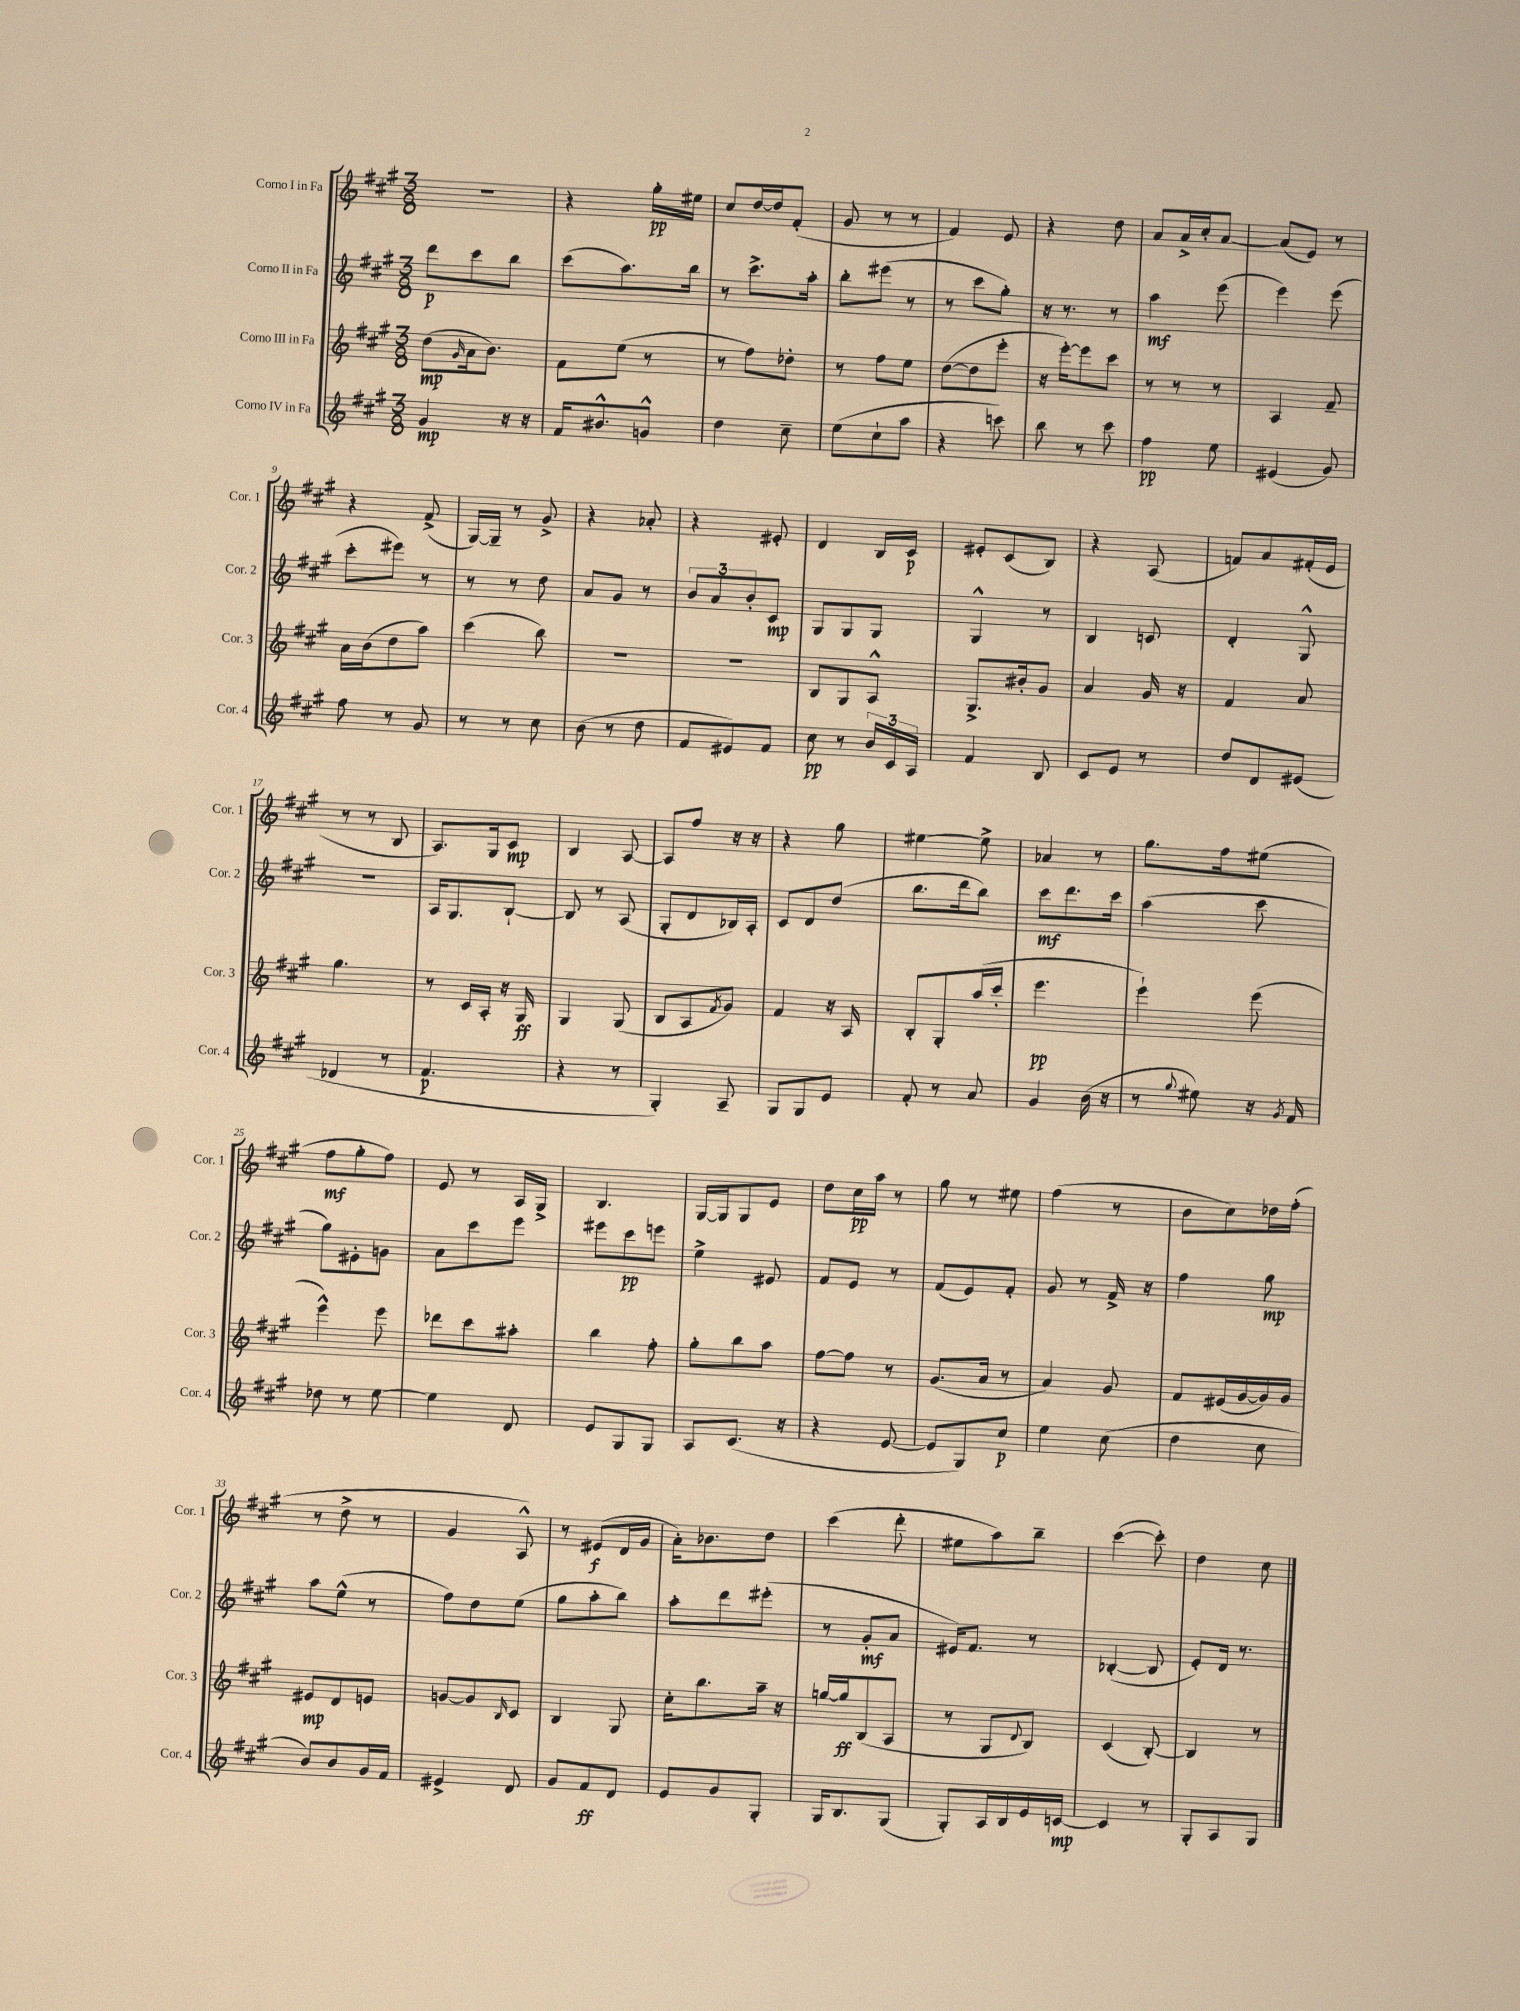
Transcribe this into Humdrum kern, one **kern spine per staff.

**kern	**kern	**kern	**kern
*staff4	*staff3	*staff2	*staff1
*clefG2	*clefG2	*clefG2	*clefG2
*k[f#c#g#]	*k[f#c#g#]	*k[f#c#g#]	*k[f#c#g#]
*M3/8	*M3/8	*M3/8	*M3/8
4g#/	(8dd\L	8ddd\L	4.r
.	16qqg#/	.	.
.	16a\k	8ccc#\	.
.	8.b\J)	.	.
16r	.	8bb\J	.
16r	.	.	.
=	=	=	=
16f#/LK	8f#\L	(8ccc#\L	4r
8.b#^^/	.	.	.
.	(8ee\J	8.aa\)	.
8g^^/J	8r	.	16gg#'\LL
.	.	16bb\Jk	16ee#\JJ
=	=	=	=
4dd\	8r	8r	8cc#/L
.	8ff#\L)	8.ccc#^\L	[16dd/L
.	.	.	16dd/]J
8cc#~\	8dd-'\J	.	(8f#'/J
.	.	16aa'\Jk	.
=	=	=	=
(8ee\L	8r	8bb'\L	8g#/
8cc#`\	8ff#\L	(8eee#\J	8r
8aa\J	8ee\J	8r	8r
=	=	=	=
4r	([8dd\L	8r	4f#/)
.	8dd\]	8ccc#\L	.
8ccc\)	8eee'\J	8gg#'\J)	8e/
=	=	=	=
8bb\	16r	16r	4r
.	[16eee'\LK)	8.r	.
8r	8eee\]	.	.
8ccc#\	8ccc#\J	8r	8dd\
=	=	=	=
4ff#\	8r	4aa\	8a/L
.	8r	.	16a^/L
.	.	.	16cc#'/J
8ee\	8r	(8eee\	[8a/J
=	=	=	=
(4e#/	4A/	4eee\)	(8a/]L
.	.	.	8e/J)
8g#/)	8f#~/	(8eee\	8r
=	=	=	=
8ff#\	16a\LL	8ccc#'\L	4r
.	(16b\J	.	.
8r	8dd\	8eee#\J)	.
8g#/	8aa\J)	8r	(8f#^/
=	=	=	=
8r	(4ccc#\	8r	[16G#/LL)
.	.	.	16G#~/]JJ
8r	.	8r	8r
8cc#\	8bb\)	8dd\	8g#^/
=	=	=	=
(8b\	4.r	8a/L	4r
8r	.	8g#/J	.
8dd\	.	8r	8a-'/
=	=	=	=
8f#/L	4.r	12b/L	4r
.	.	12a/	.
8e#/)	.	.	.
.	.	12b'/	.
8f#/J	.	8c#/J	8e#'/
=	=	=	=
8cc#\	8B/L	8G#/L	4d/
8r	8G#/	8G#/	.
24b/LL	8A^^/J	8G#/J	16B/LL
24c#/	.	.	.
.	.	.	16c#/JJ
24A/JJ	.	.	.
=	=	=	=
4f#/	8.G#^/L	4G#^^/	8e#'/L
.	.	.	(8c#/
.	16b#'/k	.	.
8B/	8g#/J	8r	8B/J)
=	=	=	=
8c#/L	4a/	4B/	4r
8e/J	.	.	.
8r	16g#/	8c/	(8A/
.	16r	.	.
=	=	=	=
8dd/L	4f#/	4d'/	8f/L)
8d/	.	.	8a/
(8e#/J	8a/	8G#^^/	(16f#'/L
.	.	.	16e/JJ
=	=	=	=
4d-/	4.gg#\	4.r	8r
.	.	.	8r
8r	.	.	8B/
=	=	=	=
4.f#/	8r	16A/LK	8.A/L)
.	.	8.G#/	.
.	16c#/LL	.	.
.	16A'/JJ	.	16G#/k
.	16r	[8B`/J	8c#/J
.	16G#/	.	.
=	=	=	=
4r	4G#/	8B/]	4B/
.	.	8r	.
8r	(8G#/	(8A/	[8A/
=	=	=	=
4G#'/)	8B/L	8G#'/L	8A/]L
.	8A/	8d/	8ff#/J
.	8qf#/	.	.
8A~/	8g#/J)	16B-/L)	16r
.	.	16A'/JJ	16r
=	=	=	=
8G#/L	4f#/	8c#/L	4r
8G#/	.	8d/	.
8e/J	16r	(8dd/J	8gg#\
.	16A/	.	.
=	=	=	=
8f#'/	8B'/L	8.bb\L	[4ee#\
8r	8G#'/	.	.
.	.	16ddd\k	.
8a/	(16aa/L	8bb\J)	8ee#^\]
.	16ccc#'/JJ	.	.
=	=	=	=
4g#/	4.eee\	8ccc#\L	4a-/
.	.	8.ddd\	.
(16b\	.	.	8r
16r	.	16ccc#\Jk	.
=	=	=	=
8r	4eee`\)	(4aa\	8.gg#\L
8qqgg#/	.	.	.
8ee#\)	.	.	.
.	.	.	16ff#\k
16r	(8eee\	8ccc#\	(8ee#\J
8qg#/	.	.	.
16f#/	.	.	.
=	=	=	=
8dd-\	4eee^^\)	8gg#\L)	8ff#\L
8r	.	8e#'\	8gg#'\
[8ee\	8eee\	8g\J	8ff#\J)
=	=	=	=
4ee\]	8ddd-\L	8a\L	8e/
.	8ccc#\	8ccc#\	8r
8d/	8aa#'\J	8eee\J	16A/LL
.	.	.	16G#^/JJ
=	=	=	=
8e/L	4bb\	8eee#\L	4.B/
8G#/	.	8ccc#\	.
8G#/J	8ff#'\	8eee\J	.
=	=	=	=
8A/L	8gg#'\L	4ee^\	[16G#/LL
.	.	.	16G#/]J
(8.c#/J	8bb\	.	8G#/
.	8aa\J	8e#/	8e/J
16r	.	.	.
=	=	=	=
4r	[8ff#\L	8f#/L	8dd\L
.	8ff#\]J	8e/J	16cc#\L
.	.	.	16aa\JJ
[8e/	8r	8r	8r
=	=	=	=
8e/]L	(8.g#/L	(8f#/L	8gg#\
8G#/)	.	8e/)	8r
.	16a/Jk	.	.
8cc#/J	8r	8f#'/J	8ee#\
=	=	=	=
4ee\	4a/)	8g#/	(4ff#\
.	.	8r	.
(8cc#\	8g#/	16f#^/	8r
.	.	16r	.
=	=	=	=
4dd\	8f#/L	4ff#\	8b\L
.	(16e#/L	.	8cc#\)
.	[16g#/	.	.
8cc#\	16g#/])	8gg#\	16dd-\L
.	16g#/JJ	.	(16ff#'\JJ
=	=	=	=
8b/L)	8e#/L	8aa\L	8r
8b/	8d/	(8ee^^\J	8dd^\
16g#/L	8e/J	8r	8r
16f#/JJ	.	.	.
=	=	=	=
4e#^/	[8g/L	8ff#\L)	4g#/
.	8g/]	8dd\	.
.	16qqB/	.	.
8d/	8c#/J	(8ee\J	8A^^/)
=	=	=	=
8g#/L	4B/	8gg#\L	8r
8f#/	.	8aa'\	(8e#/L
8d/J	8G#/	8bb\J)	16d/L
.	.	.	16g#/JJ
=	=	=	=
8e/L	16cc#'\LK	8aa'\L	16a'\LK)
.	8.bb\	.	8.b-\
8g#/	.	8ddd\	.
8G#'/J	16aa~\Jk	(8eee#'\J	8dd\J
.	16r	.	.
=	=	=	=
16G#/LK	[16gg/LL	8r	(4ccc#\
8.B/	16gg/]J	.	.
.	(8B/	8g#'/L	.
(8G#/J	8A/J	8a/J	8ddd'\
=	=	=	=
8G#'/L)	8r	16e#/LK)	8ee#\L
.	.	8.f#/J	.
16A/L	8G#/L	.	8aa\)
16B/	.	.	.
.	8qqd/	.	.
16e/	8B/J)	8r	8bb~\J
[16c/JJ	.	.	.
=	=	=	=
4c/]	(4c#/	([4B-'/	([4ccc#\
8r	[8B'/)	8B-/]	8ccc#'\])
=	=	=	=
8G#'/L	4B/]	8e'/L)	4dd\
8A/	.	16d/Jk	.
.	.	8.r	.
8G#/J	8r	.	8cc#\
==	==	==	==
*-	*-	*-	*-
